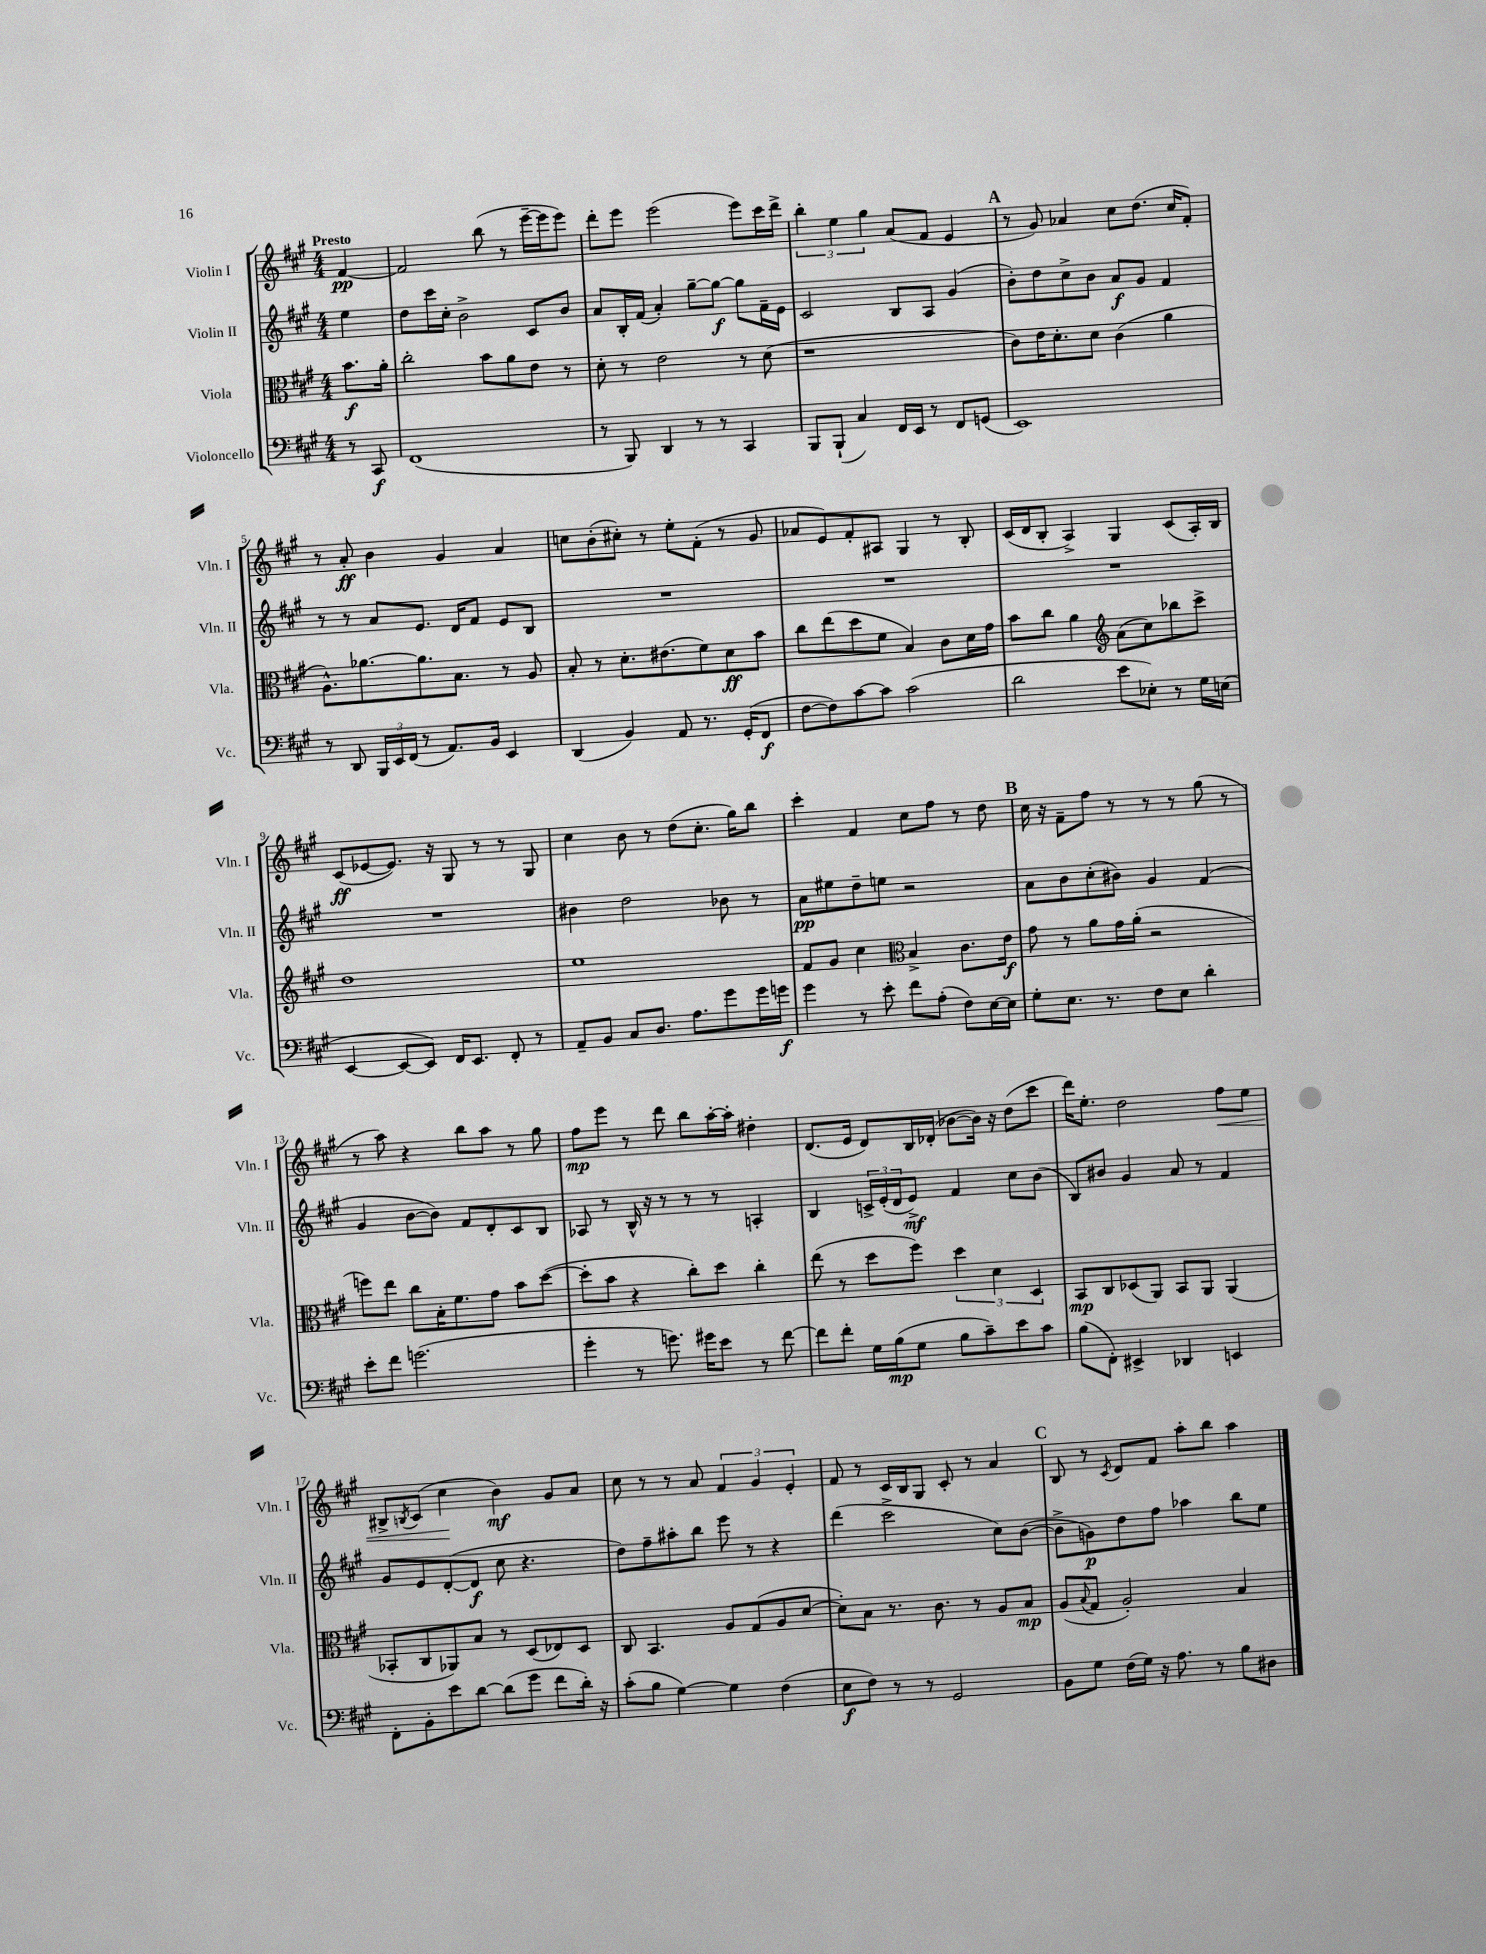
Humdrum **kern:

**kern	**dynam	**kern	**dynam	**kern	**dynam	**kern	**dynam
*part4	*part4	*part3	*part3	*part2	*part2	*part1	*part1
*staff4	*staff4	*staff3	*staff3	*staff2	*staff2	*staff1	*staff1
*I"Violoncello	*	*I"Viola	*	*I"Violin II	*	*I"Violin I	*
*I'Vc.	*	*I'Vla.	*	*I'Vln. II	*	*I'Vln. I	*
*clefF4	*	*clefC3	*	*clefG2	*	*clefG2	*
*k[f#c#g#]	*	*k[f#c#g#]	*	*k[f#c#g#]	*	*k[f#c#g#]	*
*M4/4	*	*M4/4	*	*M4/4	*	*M4/4	*
=	=	=	=	=	=	=	=
!	!	!	!	!	!	!LO:TX:a:B:t=Presto	!
8r	.	8.b\L	f	4ee\	.	[4f#/	pp
8CC#/	f	.	.	.	.	.	.
.	.	16a'\Jk	.	.	.	.	.
=1	=1	=1	=1	=1	=1	=1	=1
(1FF#	.	2cc#'\	.	8dd\L	.	2f#/]	.
.	.	.	.	16ccc#\L	.	.	.
.	.	.	.	16cc#'\JJ	.	.	.
.	.	.	.	2b^\	.	.	.
.	.	8b\L	.	.	.	(8bb\	.
.	.	8a\	.	.	.	8r	.
.	.	8e\J	.	8c#/L	.	[16eee~\LL	.
.	.	.	.	.	.	16eee\J]	.
.	.	8r	.	8b/J	.	8eee\J)	.
=2	=2	=2	=2	=2	=2	=2	=2
8r	.	8d'\	.	8a/L	.	8ddd'\L	.
8BBB/)	.	8r	.	16B'/L	.	8eee\J	.
.	.	.	.	(16f#/JJ	.	.	.
4DD/	.	2e\	.	4a'/)	.	(2eee\	.
8r	.	.	.	[8gg#~\L	.	.	.
8r	.	.	.	8gg#\J_	f	.	.
4CC#/	.	8r	.	8gg#\L]	.	8eee\L)	.
.	.	(8d\	.	16f#~\L	.	16ccc#\L	.
.	.	.	.	16e\JJ	.	16ddd^\JJ	.
=3	=3	=3	=3	=3	=3	=3	=3
8BBB/L	.	1r	.	2c#/	.	6bb'\	.
(8BBB`/J	.	.	.	.	.	.	.
.	.	.	.	.	.	6ee\	.
4C#/)	.	.	.	.	.	.	.
.	.	.	.	.	.	6gg#\	.
16FF#/LL	.	.	.	8B/L	.	(8a/L	.
16EE/JJ	.	.	.	.	.	.	.
8r	.	.	.	8A/J	.	8f#/J	.
8FF#/L	.	.	.	(4g#/	.	4e/	.
(8GGn/J	.	.	.	.	.	.	.
!!LO:REH:place=s1:t=A
=4	=4	=4	=4	=4	=4	=4	=4
1EE)	.	8c#\L)	.	8b'\L)	.	8r	.
.	.	16e\K	.	8dd\	.	8g#/)	.
.	.	8.d'\	.	.	.	.	.
.	.	.	.	8cc#^\	.	4a-X/	.
.	.	8d\J	.	8b\J	.	.	.
.	.	(4c#\	.	8a/L	f	8cc#\L	.
.	.	.	.	8g#/J	.	(8.dd\J	.
.	.	4a\	.	4f#/	.	.	.
.	.	.	.	.	.	16cc#/KL	.
.	.	.	.	.	.	8f#'/J)	.
!!LO:LB:g=z
=5	=5	=5	=5	=5	=5	=5	=5
8r	.	8.A^^\L)	.	8r	.	8r	.
8DD/	.	.	.	8r	.	8a'/	ff
.	.	[8.a-X\	.	.	.	.	.
24BBB/LL	.	.	.	8a/L	.	4b\	.
24EE/	.	.	.	.	.	.	.
(24FF#/JJ	.	.	.	.	.	.	.
8r	.	8.a-\]	.	8.e/J	.	.	.
8.AA/L)	.	.	.	.	.	4g#/	.
.	.	8.B\J	.	16d/KL	.	.	.
.	.	.	.	8f#/J	.	.	.
16BB/Jk	.	.	.	.	.	.	.
4EE/	.	8r	.	8e/L	.	4a/	.
.	.	8A/	.	8B/J	.	.	.
=6	=6	=6	=6	=6	=6	=6	=6
(4DD/	.	8B'/	.	1r	.	8ccn\L	.
.	.	8r	.	.	.	(8b'\	.
4BB/)	.	8.d'\L	.	.	.	8cc#X'\J)	.
.	.	.	.	.	.	8r	.
.	.	(8.e#X\	.	.	.	.	.
8AA/	.	.	.	.	.	8ee'\L	.
8.r	.	8f#\)	.	.	.	(8f#'\J	.
.	.	8d\	ff	.	.	8r	.
(16GG#'/KL	.	.	.	.	.	.	.
8FF#/J	f	8b\J	.	.	.	8g#/	.
=7	=7	=7	=7	=7	=7	=7	=7
[8F#\L	.	8cc#\L	.	1r	.	8a-X/L	.
8F#\])	.	(8ee\	.	.	.	8e/)	.
[8c#\	.	8dd\	.	.	.	8f#'/	.
8c#\J]	.	8f#\J	.	.	.	8A#X/J	.
(2c#\	.	4B/)	.	.	.	4G#/	.
.	.	8c#\L	.	.	.	8r	.
.	.	16d\L	.	.	.	8B'/	.
.	.	16g#\JJ	.	.	.	.	.
=8	=8	=8	=8	=8	=8	=8	=8
2d\	.	8b\L	.	1r	.	(16c#/LL	.
.	.	.	.	.	.	16d/J	.
.	.	8cc#\J	.	.	.	8B'/J	.
.	.	4a\	.	.	.	4A^/)	.
*	*	*clefG2	*	*	*	*	*
8e\L	.	(8a\L	.	.	.	4G#/	.
8E-X'\J)	.	8cc#\)	.	.	.	.	.
8r	.	8bb-X\	.	.	.	(8c#/L	.
16G#\LL	.	8ccc#^\J	.	.	.	16A'/L)	.
(16En\JJ	.	.	.	.	.	16B/JJ	.
!!LO:LB:g=z
=9	=9	=9	=9	=9	=9	=9	=9
[4EE/	.	1dd	.	1r	.	(8c#/L	ff
.	.	.	.	.	.	[8e-X/	.
8EE/L_	.	.	.	.	.	8.e-/J])	.
8EE/J])	.	.	.	.	.	.	.
.	.	.	.	.	.	16r	.
16FF#/KL	.	.	.	.	.	8G#/	.
8.EE/J	.	.	.	.	.	.	.
.	.	.	.	.	.	8r	.
8FF#'/	.	.	.	.	.	8r	.
8r	.	.	.	.	.	8G#/	.
=10	=10	=10	=10	=10	=10	=10	=10
8AA~/L	.	1ee	.	4b#X\	.	4cc#\	.
8BB/J	.	.	.	.	.	.	.
8C#/L	.	.	.	2dd\	.	8b\	.
8.D/J	.	.	.	.	.	8r	.
.	.	.	.	.	.	(8dd\L	.
8.A\L	.	.	.	.	.	.	.
.	.	.	.	.	.	8.cc#'\J	.
8g#\	.	.	.	8b-X\	.	.	.
.	.	.	.	.	.	16gg#\KL)	.
16g#\L	.	.	.	8r	.	8bb\J	.
16gn\JJ	f	.	.	.	.	.	.
=11	=11	=11	=11	=11	=11	=11	=11
4g#\	.	8f#/L	.	8a\L	pp	4ccc#'\	.
.	.	8g#/J	.	8ee#X\	.	.	.
8r	.	4cc#\	.	8dd~\	.	4f#/	.
8e'\	.	.	.	8een\J	.	.	.
*	*	*clefC3	*	*	*	*	*
8f#\L	.	4B^/	.	2r	.	8cc#\L	.
(8A'\J	.	.	.	.	.	8ff#\J	.
8F#\L)	.	8.c#\L	.	.	.	8r	.
[16E\L	.	.	.	.	.	8dd\	.
16E\JJ]	.	16e\Jk	f	.	.	.	.
!!LO:REH:place=s1:t=B
=12	=12	=12	=12	=12	=12	=12	=12
8G#'\L	.	8g#\	.	8a\L	.	16cc#\	.
.	.	.	.	.	.	16r	.
8.E\J	.	8r	.	8b\	.	8f#~\L	.
.	.	8a\L	.	(8cc#'\	.	8ff#\J	.
8.r	.	.	.	.	.	.	.
.	.	16g#\L	.	8b#X\J)	.	8r	.
.	.	(16a'\JJ	.	.	.	.	.
8F#\L	.	2r	.	4g#/	.	8r	.
8E\J	.	.	.	.	.	8r	.
4d'\	.	.	.	(4f#/	.	(8gg#\	.
.	.	.	.	.	.	8r	.
!!LO:LB:g=z
=13	=13	=13	=13	=13	=13	=13	=13
8e'\L	.	8ffn\L)	.	4g#/	.	8r	.
8f#\J	.	8ee\J	.	.	.	8aa\)	.
(2.gn\	.	8cc#\L	.	[8b\L	.	4r	.
.	.	16B'\K	.	8b\J])	.	.	.
.	.	8.f#\	.	.	.	.	.
.	.	.	.	8f#/L	.	8bb\L	.
.	.	8g#\J	.	8d'/	.	8aa\J	.
.	.	8b\L	.	8c#/	.	8r	.
.	.	([8dd\J	.	8B/J	.	8gg#\	.
=14	=14	=14	=14	=14	=14	=14	=14
4g#'\	.	8dd'\L]	.	8A-X/	.	8ff#\L	mp
.	.	8b\J	.	8r	.	8eee\J	.
8r	.	4r	.	16B^^/	.	8r	.
.	.	.	.	16r	.	.	.
8.gn\)	.	.	.	8r	.	8ddd\	.
.	.	8cc#'\L)	.	8r	.	8bb\L	.
16g#X\KL	.	.	.	.	.	.	.
8e\J	.	8dd\J	.	8r	.	[16aa'\L	.
.	.	.	.	.	.	16aa'\JJ]	.
8r	.	4cc#'\	.	4An'/	.	4dd#X'\	.
[8f#\	.	.	.	.	.	.	.
=15	=15	=15	=15	=15	=15	=15	=15
8f#\L]	.	(8ee\	.	4B/	.	(8.d/L	.
8f#'\J	.	8r	.	.	.	.	.
.	.	.	.	.	.	16e/Jk	.
16G#\LL	.	8dd\L	.	24cn^/LL	.	8d/L)	.
.	.	.	.	(24e'/	.	.	.
(16B\J	mp	.	.	.	.	.	.
.	.	.	.	24d/J	.	.	.
8G#\J	.	8ff#\J)	.	8e^/J)	mf	16B/L	.
.	.	.	.	.	.	(16d-X'/JJ	.
8B\L	.	6dd\	.	4f#/	.	[8b-X\L	.
8c#~\)	.	.	.	.	.	16b-\Jk])	.
.	.	6d\	.	.	.	.	.
.	.	.	.	.	.	16r	.
8e\	.	.	.	8cc#\L	.	(8dd\L	.
.	.	6D/	.	.	.	.	.
8c#\J	.	.	.	(8b\J	.	8ccc#\J	.
=16	=16	=16	=16	=16	=16	=16	=16
(8B\L	.	8BB/L	mp	8B/L)	.	16ddd\KL)	.
.	.	.	.	.	.	8.ee'\J	.
8FF#'\J)	.	8C#/	.	8b#X/J	.	.	.
4EE#X^/	.	(8D-X/	.	4g#/	.	2dd\	.
.	.	8AA/J)	.	.	.	.	.
4DD-X/	.	8BB/L	.	8a/	.	.	.
.	.	8AA/J	.	8r	.	.	.
!	!	!	!	!	!	!	!LO:HP:b
4EEn/	.	(4AA/	.	4f#/	.	8ff#\L	<
.	.	.	.	.	.	8ee\J	.
!!LO:LB:g=z
=17	=17	=17	=17	=17	=17	=17	=17
8FF#'\L	.	8BB-X'/L	.	8g#/L	.	8B#X^/L	.
.	.	.	.	.	.	8qBn/	.
8BB'\	.	8C#/	.	8e/	.	(8c#/J	.
8e\	.	8AA-X/)	.	([8d'/	.	4cc#\	.
[8d\J	.	8B/J	.	8d/J]	f	.	.
(8d\L]	.	8r	.	8cc#\	.	4b\)	[ mf
8g#\J	.	(8D/L	.	4.r	.	.	.
8f#\L	.	8E-X/)	.	.	.	8g#/L	.
16d'\Jk)	.	8D/J	.	.	.	8a/J	.
16r	.	.	.	.	.	.	.
=18	=18	=18	=18	=18	=18	=18	=18
(8c#'\L	.	8C#/	.	8dd\L)	.	8cc#\	.
8B\J	.	4.BB/	.	8ff#~\	.	8r	.
[4G#\)	.	.	.	8aa#X'\	.	8r	.
.	.	.	.	8bb\J	.	8a/	.
4G#\]	.	8A/L	.	8eee\	.	6f#/	.
.	.	(8G#/	.	8r	.	.	.
.	.	.	.	.	.	6g#/	.
(4F#\	.	8A/	.	4r	.	.	.
.	.	.	.	.	.	6e'/	.
.	.	[8d/J	.	.	.	.	.
=19	=19	=19	=19	=19	=19	=19	=19
8E\L	f	8d'\L])	.	(4ddd\	.	8f#/	.
8F#\J)	.	8B\J	.	.	.	8r	.
8r	.	8.r	.	2ccc#^\	.	16c#/LL	.
.	.	.	.	.	.	16B/J	.
8r	.	.	.	.	.	8G#/J	.
.	.	8.c#\	.	.	.	.	.
2GG#/	.	.	.	.	.	8c#'/	.
.	.	8r	.	.	.	8r	.
.	.	8A/L	.	8cc#\L)	.	4a/	.
.	.	8B/J	mp	([8b\J	.	.	.
!!LO:REH:place=s1:t=C
=20	=20	=20	=20	=20	=20	=20	=20
8BB\L	.	(8A/L	.	8b^\L]	.	8B/	.
.	.	8qqB/	.	.	.	.	.
8G#\J	.	8G#/J	.	8gn\)	p	8r	.
.	.	.	.	.	.	8qc#/	.
(16F#\LL	.	2A'/)	.	8dd\	.	8d/L	.
16G#\JJ)	.	.	.	.	.	.	.
16r	.	.	.	8ff#\J	.	8f#/J	.
8.A\	.	.	.	.	.	.	.
.	.	.	.	4aa-X\	.	8aa'\L	.
8r	.	.	.	.	.	8bb\J	.
8B\L	.	4B/	.	8bb\L	.	4aa\	.
8D#X\J	.	.	.	8ee\J	.	.	.
==	==	==	==	==	==	==	==
*-	*-	*-	*-	*-	*-	*-	*-
